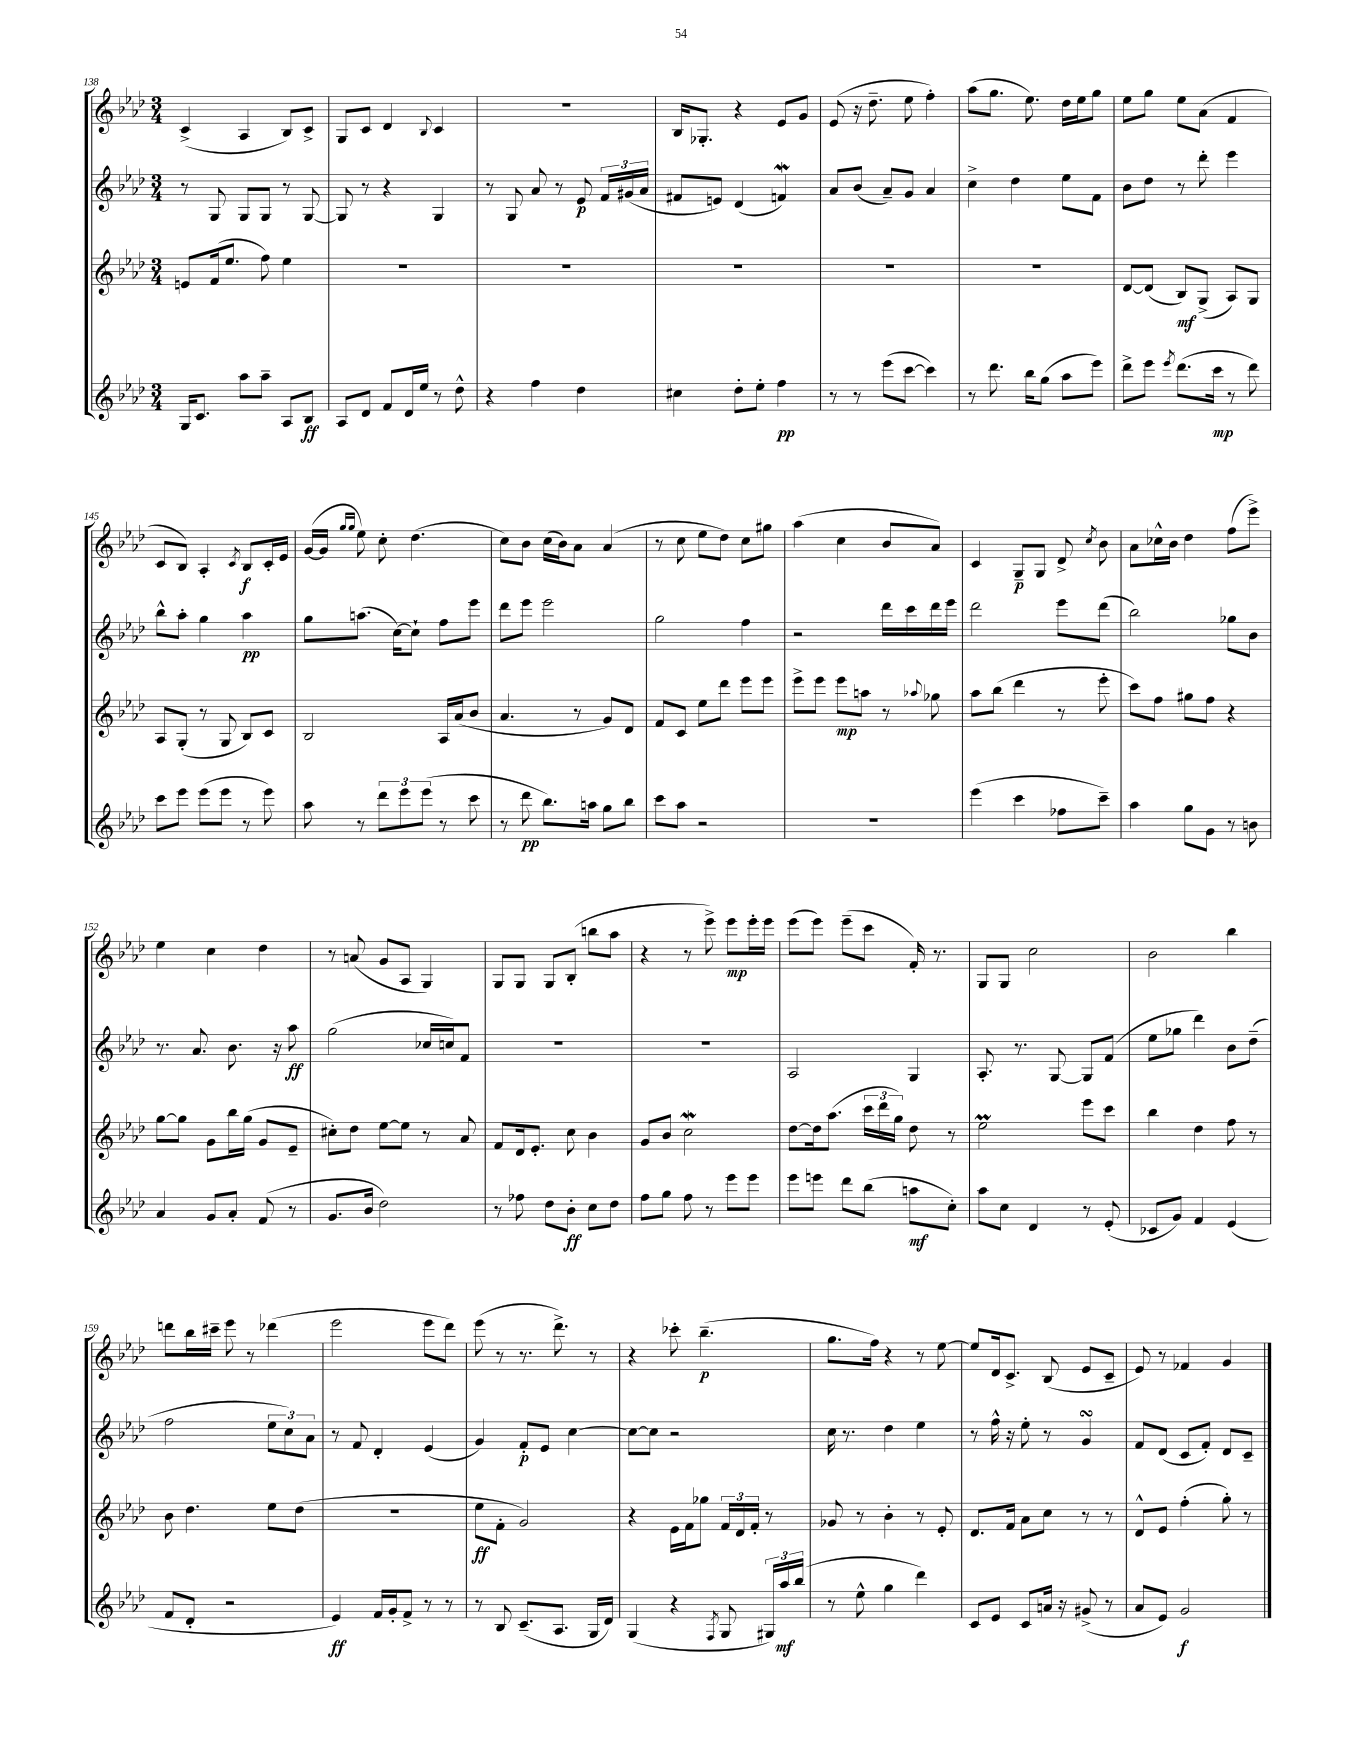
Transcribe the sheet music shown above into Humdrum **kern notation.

**kern	**kern	**kern	**kern
*staff4	*staff3	*staff2	*staff1
*clefG2	*clefG2	*clefG2	*clefG2
*k[b-e-a-d-]	*k[b-e-a-d-]	*k[b-e-a-d-]	*k[b-e-a-d-]
*M3/4	*M3/4	*M3/4	*M3/4
16G	8e	8r	(4c^
8.c	.	.	.
.	(16f	8G	.
.	8.ee-	.	.
8aa-	.	8G	4A-
8aa-~	8ff)	8G	.
8A-	4ee-	8r	8B-)
8B-	.	[8G	8c^
=	=	=	=
8A-	2.r	8G]	8G
8d-	.	8r	8c
8f	.	4r	4d-
16d-	.	.	.
16ee-	.	.	.
.	.	.	8qqB-
8r	.	4G	4c
8dd-^^	.	.	.
=	=	=	=
4r	2.r	8r	2.r
.	.	8G	.
4ff	.	8a-	.
.	.	8r	.
4dd-	.	8e-	.
.	.	24f	.
.	.	(24g#	.
.	.	24a-	.
=	=	=	=
4cc#	2.r	8f#	16B-
.	.	.	8.G-'
.	.	8e)	.
8dd-'	.	(4d-	4r
8ee-'	.	.	.
4ff	.	4f)	8e-
.	.	.	8g
=	=	=	=
8r	2.r	8a-	(8e-
8r	.	(8b-	16r
.	.	.	8.dd-~
(8eee-	.	8a-~)	.
[8ccc	.	8g	8ee-
4ccc])	.	4a-	4ff')
=	=	=	=
8r	2.r	4cc^	(8aa-
8.ddd-	.	.	8.gg
.	.	4dd-	.
16bb-	.	.	8.ee-)
(8gg	.	.	.
8aa-	.	8ee-	16dd-
.	.	.	16ee-
8eee-)	.	8f	8gg
=	=	=	=
8ddd-^	[8d-	8b-	8ee-
8eee-	(8d-]	8dd-	8gg
8qeee-	.	.	.
(8.ddd-	8B-)	8r	8ee-
.	(8G^	8ddd-'	(8a-
16ccc	.	.	.
8r	8A-)	4eee-	4f
8ddd-)	8G	.	.
=	=	=	=
8ccc	8A-	8bb-^^	8c
8eee-	(8G'	8aa-'	8B-)
(8eee-	8r	4gg	4A-'
8eee-	8G	.	.
.	.	.	8qc
8r	8B-)	4aa-	8B-
8eee-)	8c	.	16c'
.	.	.	16e-
=	=	=	=
8aa-	2B-	8gg	([16g
.	.	.	16g]
.	.	.	16qqgg
.	.	.	16qqgg
8r	.	(8.aa	8ee-)
12ddd-	.	.	8cc'
.	.	[16cc)	.
12eee-	.	.	.
.	.	8cc`]	(4.dd-
(12eee-	.	.	.
8r	16A-	8ff	.
.	(16a-	.	.
8ccc	8b-	8eee-	.
=	=	=	=
8r	4.a-	8ddd-	8cc)
8ddd-	.	8eee-	8b-
8.bb-)	.	2eee-	(16cc
.	.	.	16b-)
.	8r	.	8a-
16aa	.	.	.
8gg	8g)	.	(4a-
8bb-	8d-	.	.
=	=	=	=
8ccc	8f	2gg	8r
8aa-	8c	.	8cc
2r	8ee-	.	8ee-
.	8ddd-	.	8dd-)
.	8eee-	4ff	8cc
.	8eee-	.	8gg#
=	=	=	=
2.r	8eee-^	2r	(4aa-
.	8eee-	.	.
.	8eee-	.	4cc
.	8aa	.	.
.	8r	16ddd-	8b-
.	.	16ccc	.
.	8qqaa-	.	.
.	8gg-	16ddd-	8a-)
.	.	16eee-	.
=	=	=	=
(4eee-	8aa-	2ddd-	4c
.	(8bb-	.	.
4ccc	4ddd-	.	8G~
.	.	.	8G
8ff-	8r	8eee-	8d-^
.	.	.	8qcc
8ccc~)	8eee-'	(8ddd-	8b-
=	=	=	=
4aa-	8ccc)	2bb-)	8a-
.	8ff	.	16cc-^^
.	.	.	16b-
8gg	8gg#	.	4dd-
8g	8ff	.	.
8r	4r	8gg-	(8ff
8b	.	8b-	8eee-^)
=	=	=	=
4a-	[8gg	8.r	4ee-
.	8gg]	.	.
.	.	8.a-	.
8g	8g	.	4cc
8a-'	16bb-	8.b-	.
.	(16gg	.	.
(8f	8g	.	4dd-
.	.	16r	.
8r	8e-~	8aa-	.
=	=	=	=
8.g	8cc#')	(2gg	8r
.	8dd-	.	(8a
16b-	.	.	.
2dd-)	[8ee-	.	8g
.	8ee-]	.	8A-
.	8r	16cc-	4G)
.	.	16cc)	.
.	8a-	8f	.
=	=	=	=
8r	8f	2.r	8G
8ff-	16d-	.	8G
.	8.e-'	.	.
8dd-	.	.	8G
8b-'	8cc	.	(8B-'
8cc	4b-	.	8bb
8dd-	.	.	8aa-
=	=	=	=
8ff	8g	2.r	4r
8gg	8b-	.	.
8ff	2cc	.	8r
8r	.	.	8eee-^)
8eee-	.	.	8eee-
8eee-	.	.	16eee-'
.	.	.	16eee-
=	=	=	=
8eee-	[8dd-	2A-	(8eee-
8eee	16dd-]	.	8eee-)
.	(8.aa-	.	.
8ddd-	.	.	(8eee-~
(8bb-	24ccc	.	8ccc
.	24ddd-	.	.
.	24gg)	.	.
8aa	8dd-	4G	16f')
.	.	.	8.r
8cc')	8r	.	.
=	=	=	=
8aa-	2ee-	8.A-'	8G
8cc	.	.	8G
.	.	8.r	.
4d-	.	.	2cc
.	.	[8G	.
8r	8eee-	8G]	.
(8e-'	8ccc	(8f	.
=	=	=	=
8c-	4bb-	8ee-	2b-
8g)	.	8gg-	.
4f	4dd-	4ddd-)	.
(4e-	8ff	8b-	4bb-
.	8r	(8dd-~	.
=	=	=	=
8f	8b-	2ff	8ddd
8d-'	4.dd-	.	16bb-
.	.	.	16ccc#~
2r	.	.	8eee-
.	.	.	8r
.	8ee-	12ee-	(4ddd-
.	.	12cc)	.
.	(8dd-	.	.
.	.	12a-	.
=	=	=	=
4e-)	2.r	8r	2eee-
.	.	8f	.
16f	.	4d-'	.
16g'	.	.	.
8f^	.	.	.
8r	.	(4e-	8eee-
8r	.	.	8ddd-)
=	=	=	=
8r	8ee-	4g)	(8eee-
8B-	8f'	.	8r
(8.c~	2g)	8f'	8.r
.	.	8e-	.
8.A-	.	.	8.ddd-^)
.	.	[4cc	.
16G	.	.	8r
16d-)	.	.	.
=	=	=	=
(4G	4r	8cc_	4r
.	.	8cc]	.
4r	16e-	2r	8ccc-'
.	16f	.	.
.	8gg-	.	(4.bb-~
8qF	.	.	.
8G	24f	.	.
.	24d-	.	.
.	24f'	.	.
24G#)	8r	.	.
24aa-	.	.	.
(24bb-	.	.	.
=	=	=	=
8r	8g-	16cc	8.gg
.	.	8.r	.
8ee-^^	8r	.	.
.	.	.	16ff)
4gg	4b-'	4dd-	4r
4ddd-)	8r	4ee-	8r
.	8e-'	.	[8ee-
=	=	=	=
8c	8.d-	8r	8ee-]
8e-	.	16ff^^	16d-
.	16f	16r	8.c^
8c	8a-	8ee-'	.
16a	8cc	8r	(8B-
16r	.	.	.
(8g#^	8r	4g	8e-
8r	8r	.	8c~
=	=	=	=
8a-	8d-^^	8f	8e-)
8e-)	8e-	(8d-	8r
2g	(4ff'	8c	4f-
.	.	8f')	.
.	8gg')	8d-	4g
.	8r	8c~	.
==	==	==	==
*-	*-	*-	*-
